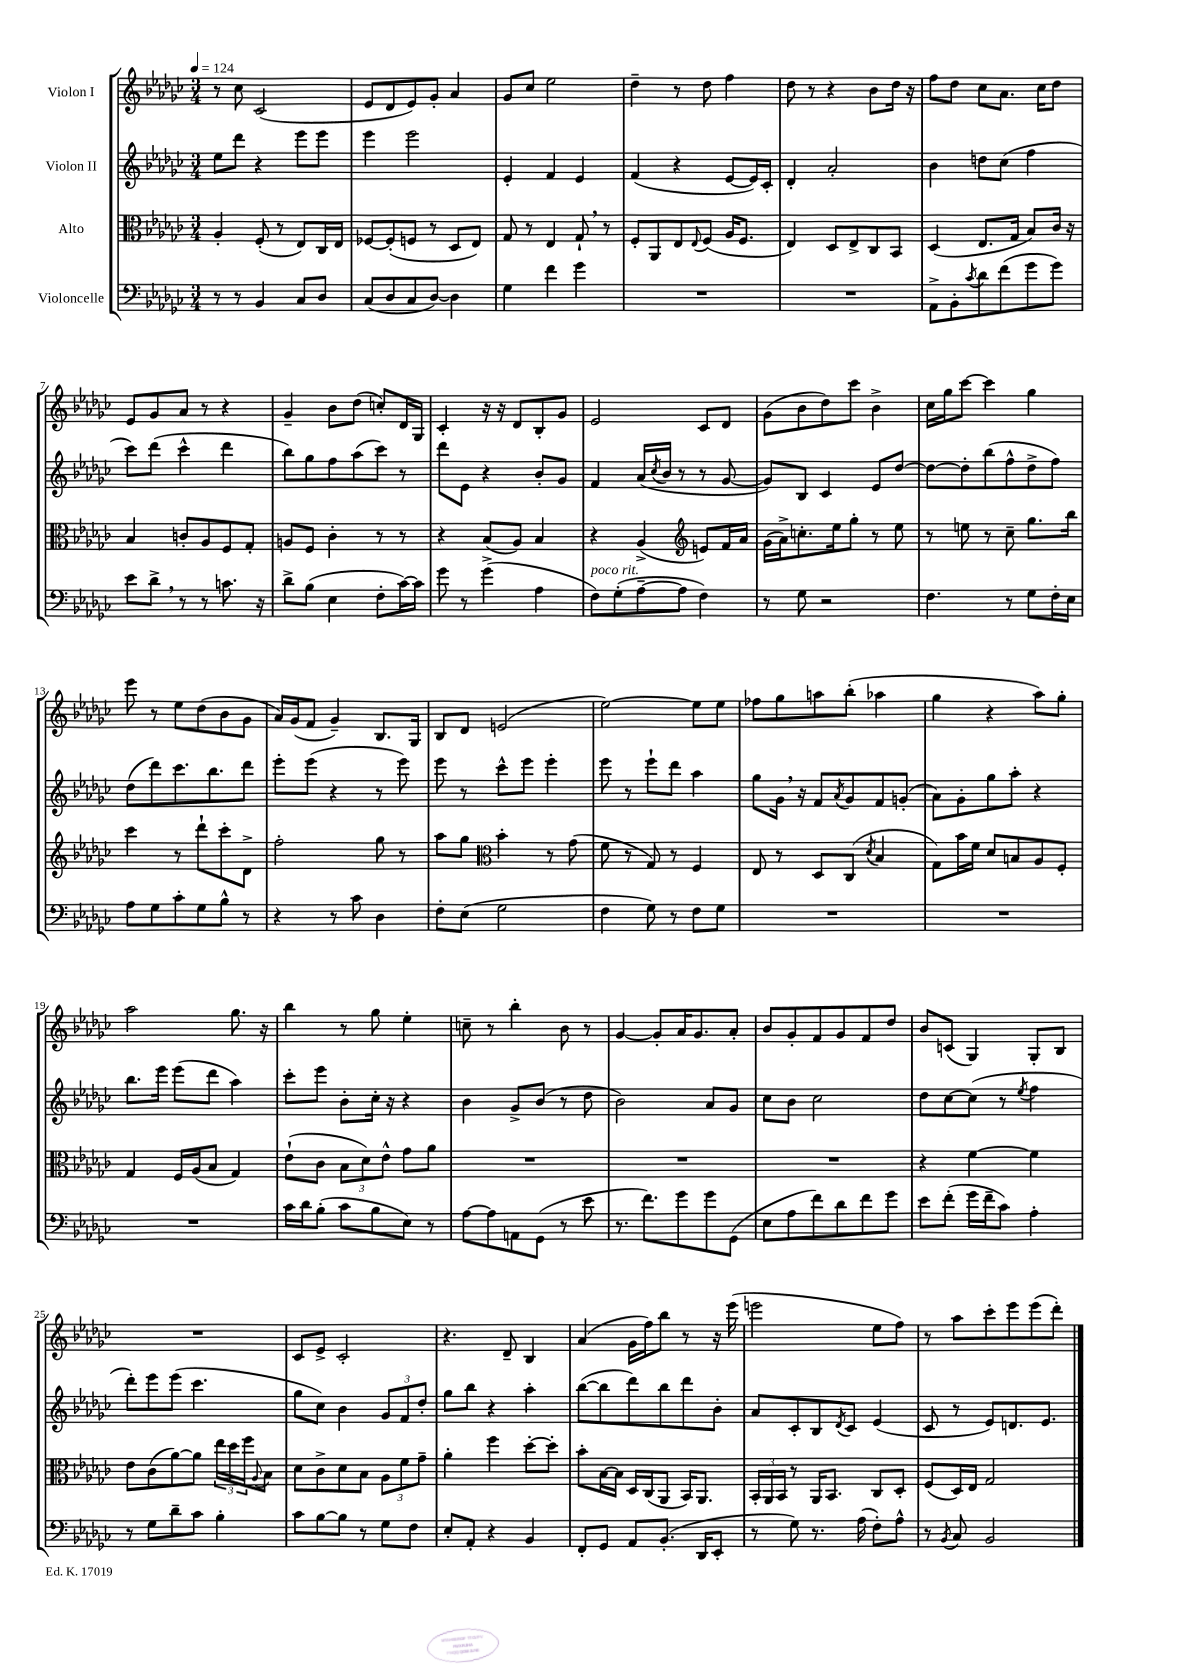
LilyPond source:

<<
\new StaffGroup <<
\new Staff = "s0" \with { instrumentName = "Violon I" } {
    \clef treble \key ges \major \numericTimeSignature \time 3/4 \tempo 4 = 124
    r8 ces''8 ces'2( |
    ees'8 des'8 ees'8) ges'8-. aes'4 |
    ges'8 ces''8 ees''2 |
    des''4-- r8 des''8 f''4 |
    des''8 r8 r4 bes'8 des''16 r16 |
    f''8 des''8 ces''8 aes'8. ces''16 des''8 |
    ees'8 ges'8 aes'8 r8 r4 |
    ges'4-- bes'8 des''8( c''8-.) des'16 ges16 |
    ces'4-. r16 r16 des'8 bes8-. ges'8 |
    ees'2 ces'8 des'8 |
    ges'8( bes'8 des''8) ces'''8 bes'4-> |
    ces''16 ges''16 ces'''8~ ces'''4 ges''4 |
    ees'''8 r8 ees''8 des''8( bes'8 ges'8 |
    aes'16) ges'16( f'8 ges'4--) bes8. ges16 |
    bes8 des'8 e'2( |
    ees''2~) ees''8 ees''8 |
    fes''8 ges''8 a''8 bes''8-.( aes''4 |
    ges''4 r4 aes''8) ges''8-. |
    aes''2 ges''8. r16 |
    bes''4 r8 ges''8 ees''4-. |
    c''8-- r8 bes''4-. bes'8 r8 |
    ges'4~ ges'8-. aes'16 ges'8. aes'8-. |
    bes'8 ges'8-. f'8 ges'8 f'8 des''8 |
    bes'8 c'8( ges4) ges8-. bes8 |
    R2. |
    ces'8 ees'8-> ces'2-. |
    r4. des'8-- bes4 |
    aes'4( ges'16 f''16) bes''8 r8 r16 ees'''16( |
    e'''2 ees''8 f''8) |
    r8 aes''8 ces'''8-. ees'''8 ees'''8( des'''8-.) \bar "|." |
}
\new Staff = "s1" \with { instrumentName = "Violon II" } {
    \clef treble \key ges \major \numericTimeSignature \time 3/4
    ees''8 des'''8 r4 ees'''8 ees'''8 |
    ees'''4 ees'''2 |
    ees'4-. f'4 ees'4 |
    f'4( r4 ees'8~ ees'16) ces'16-. |
    des'4-. aes'2-. |
    bes'4 d''8 ces''8( f''4 |
    ces'''8) des'''8( ces'''4-^ des'''4 |
    bes''8) ges''8 f''8 aes''8( ces'''8) r8 |
    des'''8 ees'8 r4 bes'8-. ges'8 |
    f'4 aes'16( \acciaccatura { ces''8 } bes'16 r8 r8 ges'8~ |
    ges'8) bes8 ces'4 ees'8 des''8~ |
    des''8~ des''8-. bes''8( f''8-^ des''8-> f''8) |
    des''8( des'''8) ces'''8. bes''8. des'''8 |
    ees'''8-. ees'''8( r4 r8 ees'''8) |
    ees'''8 r8 ces'''8-^ ees'''8 ees'''4-. |
    ees'''8 r8 ees'''8-! des'''8 aes''4 |
    ges''8 ges'16 \breathe r16 f'8 \acciaccatura { aes'8 } ges'8 f'8 g'8-.( |
    aes'8) ges'8-. ges''8 aes''8-. r4 |
    bes''8. ees'''16 ees'''8( des'''8 aes''4) |
    ces'''8-. ees'''8 bes'8-. ces''16-. r16 r4 |
    bes'4 ges'8-> bes'8( r8 des''8 |
    bes'2) aes'8 ges'8 |
    ces''8 bes'8 ces''2 |
    des''8 ces''8~ ces''8( r8 \acciaccatura { ees''8 } f''4 |
    des'''8-.) ees'''8 ees'''8( ces'''4. |
    ges''8 ces''8) bes'4 \tuplet 3/2 { ges'8 f'8 des''8-. } |
    ges''8 bes''8 r4 aes''4-. |
    bes''8~( bes''8 des'''8) bes''8 des'''8 bes'8-. |
    aes'8 ces'8-. bes8 \acciaccatura { des'8 } ces'8 ees'4( |
    ces'8 r8 ees'8) d'8. ees'8. \bar "|." |
}
\new Staff = "s2" \with { instrumentName = "Alto" } {
    \clef alto \key ges \major \numericTimeSignature \time 3/4
    aes4-. f8-.( r8 ees8) ces16 ees16 |
    fes8~ fes8-.( f8 r8 des8 ees8) |
    ges8 r8 ees4 ges8-! \breathe r8 |
    f8-. aes,8 ees8 \appoggiatura { ees8 } f8( aes16 f8. |
    ees4) des8 ees8-> ces8 bes,8 |
    des4( ees8. ges16 bes8) ces'16 r16 |
    bes4 c'8-. aes8 f8 ges8-. |
    a8 f8 ces'4-. r8 r8 |
    r4 bes8( aes8) bes4 |
    r4 aes4->( \clef treble e'8) f'16 aes'16 |
    ges'16( aes'16->) c''8.-. ees''16 ges''8-. r8 ees''8 |
    r8 e''8 r8 ces''8-- ges''8. bes''16 |
    ces'''4 r8 des'''8-! ces'''8-. des'8-> |
    f''2-. ges''8 r8 |
    aes''8 ges''8 \clef alto bes'4-. r8 ges'8( |
    f'8 r8 ges8) r8 f4 |
    ees8 r8 des8 ces8( \acciaccatura { des'8 } bes4 |
    ges8) bes'16 f'16 des'8 b8 aes8 f8-. |
    ges4 f16 aes16( bes8 ges4) |
    ees'8-!( ces'8 \tuplet 3/2 { bes8 des'8) ees'8-^ } ges'8 aes'8 |
    R2. |
    R2. |
    R2. |
    r4 f'4~ f'4 |
    ees'8 ces'8( aes'8~) aes'8 \tuplet 3/2 { ees''16 des''16 f''16 } \appoggiatura { aes8 } bes8 |
    des'8 ces'8-> des'8 bes8 \tuplet 3/2 { aes8 f'8 ges'8-- } |
    aes'4-. f''4 des''8~-. des''8-. |
    bes'8-. bes16~ bes16 des16 ces16( aes,8 bes,16) aes,8. |
    \tuplet 3/2 { bes,16-. aes,16 bes,16 } r8 aes,16 bes,8. ces8 des8-. |
    f8( des16) ees16 ges2 \bar "|." |
}
\new Staff = "s3" \with { instrumentName = "Violoncelle" } {
    \clef bass \key ges \major \numericTimeSignature \time 3/4
    r8 r8 bes,4 ces8 des8 |
    ces8( des8 ces8 des8~) des4 |
    ges4 f'4 ges'4 |
    R2. |
    R2. |
    aes,8-> bes,8-. \acciaccatura { ces'8 } des'8 f'8( ges'8 ges'8) |
    ees'8 des'8-> \breathe r8 r8 c'8. r16 |
    des'8-> bes8( ees4 f8-. ces'16~) ces'16 |
    ges'8 r8 ges'4->( aes4 |
    f8^\markup { \italic "poco rit." }) ges8-.( aes8~-- aes8 f4) |
    r8 ges8 r2 |
    f4. r8 ges8 f16-. ees16 |
    aes8 ges8 ces'8-. ges8 bes8-^ r8 |
    r4 r8 ces'8 des4 |
    f8-. ees8( ges2 |
    f4 ges8) r8 f8 ges8 |
    R2. |
    R2. |
    R2. |
    ces'16 des'16 bes8-.( ces'8 bes8 ees8) r8 |
    aes8~ aes8 a,8 ges,8( r8 ees'8 |
    r8. f'8.) ges'8 ges'8 ges,8( |
    ees8 aes8 f'8) des'8 f'8 ges'8 |
    ees'8 f'8-.( ges'16 f'16-- ces'8) aes4-. |
    r8 ges8 des'8-- ces'8 bes4-. |
    ces'8 bes8~ bes8 r8 ges8 f8 |
    ees8-. aes,8-. r4 bes,4 |
    f,8-. ges,8 aes,8 bes,8.-.( des,16 ees,8-. |
    r8 ges8) r8. aes16( f8-.) aes8-^ |
    r8 \acciaccatura { bes,8 } ces8 bes,2 \bar "|." |
}
>>
>>
